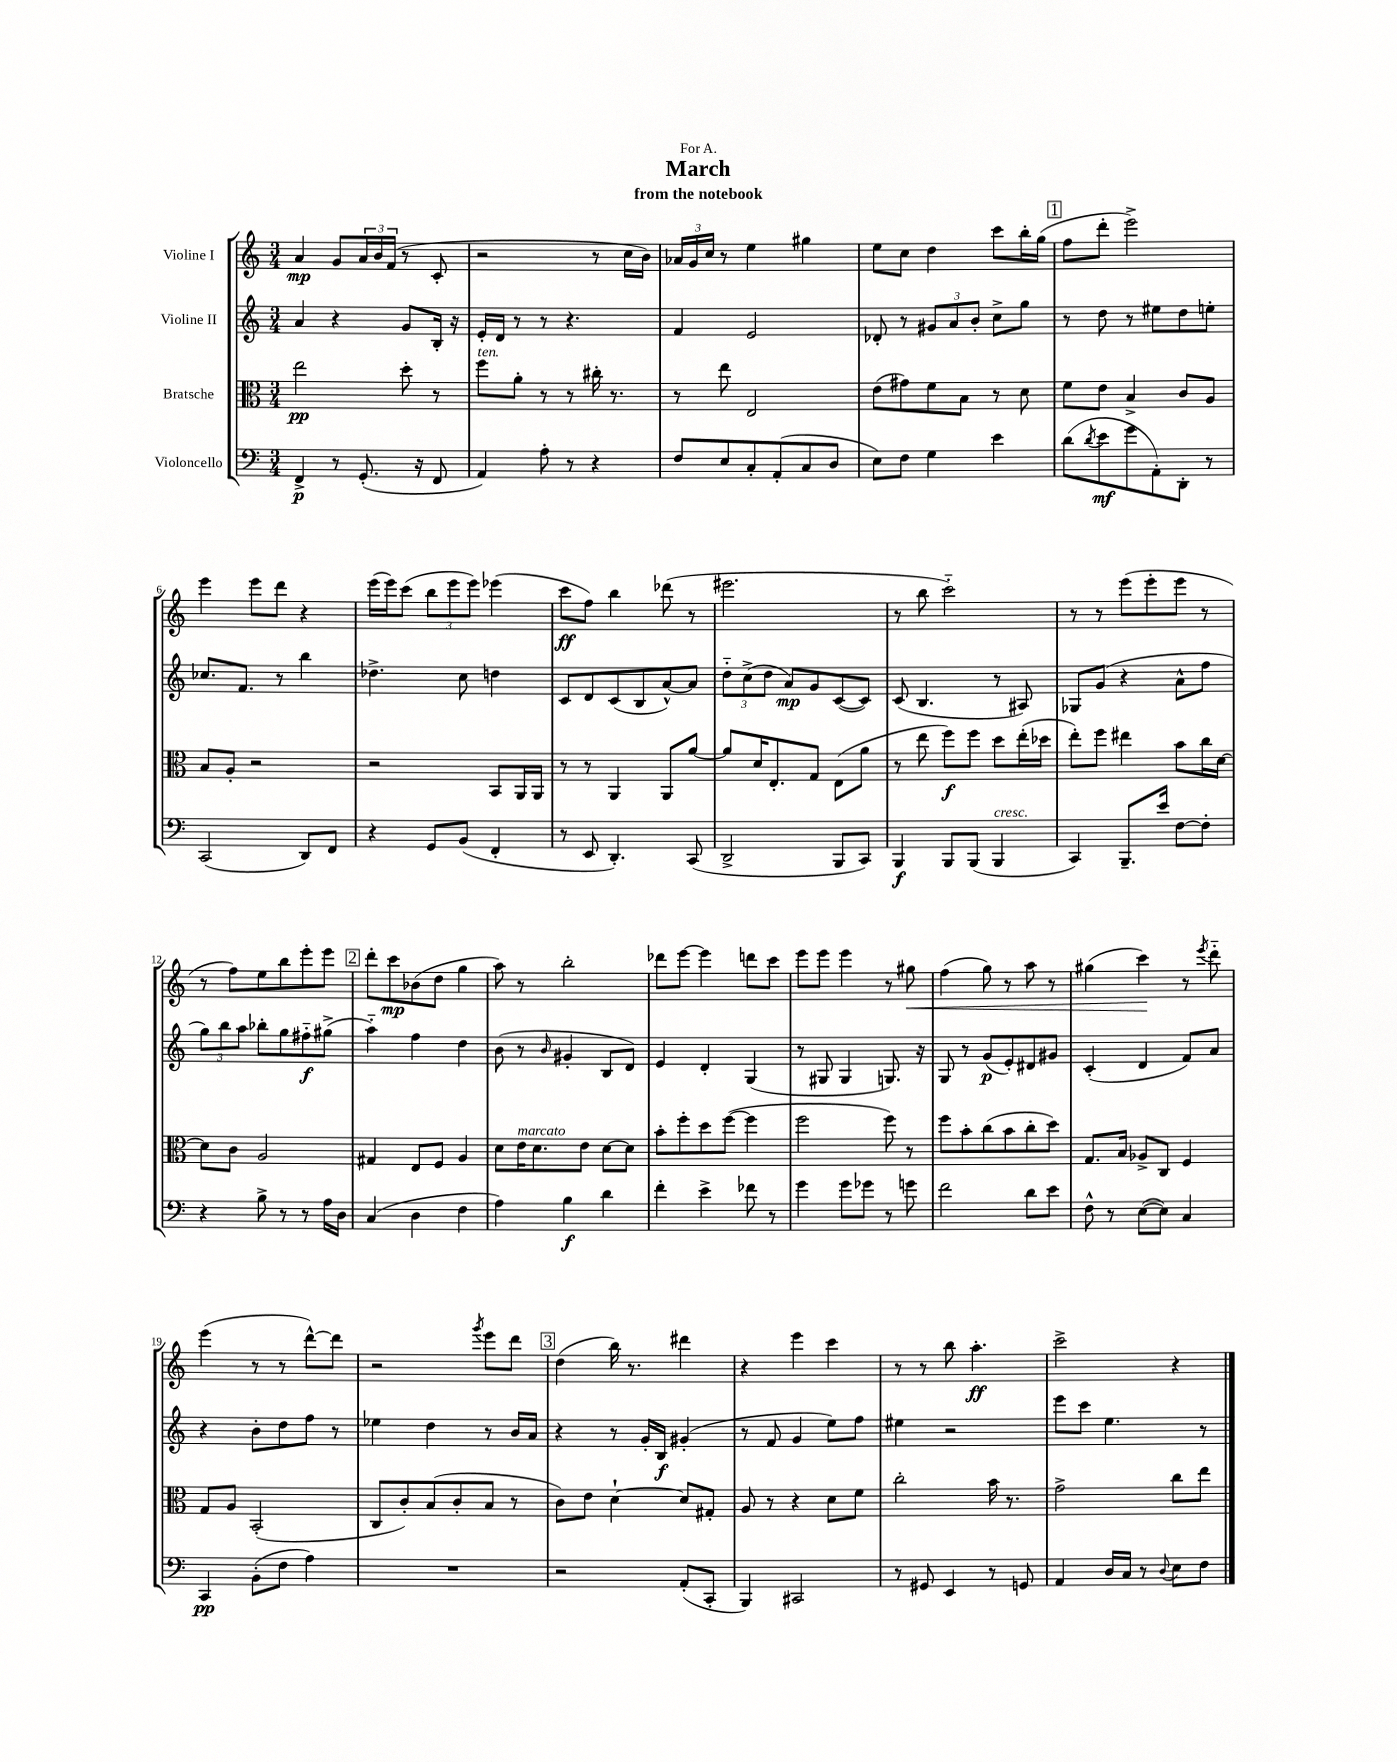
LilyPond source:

\header { title = "March" subtitle = "from the notebook" dedication = "For A." }
<<
\new StaffGroup <<
\new Staff = "s0" \with { instrumentName = "Violine I" } {
    \clef treble \key c \major \numericTimeSignature \time 3/4
    a'4\mp g'8 \tuplet 3/2 { a'16 b'16 f'16( } r8 c'8-. |
    r2 r8 c''16 b'16) |
    \tuplet 3/2 { aes'16 g'16 c''16 } r8 e''4 gis''4 |
    e''8 c''8 d''4 c'''8 b''16-. g''16( |
    \mark \markup { \box "1" } f''8 d'''8-. e'''2->) |
    e'''4 e'''8 d'''8 r4 |
    e'''16( e'''16) c'''8( \tuplet 3/2 { b''8 e'''8 e'''8) } ees'''4( |
    c'''8\ff f''8) b''4 des'''8( r8 |
    eis'''2. |
    r8 b''8 c'''2-_) |
    r8 r8 e'''8( e'''8-. e'''8 r8 |
    r8 f''8) e''8 b''8 e'''8-. e'''8 |
    \mark \markup { \box "2" } d'''8-. c'''8\mp bes'8( d''8 g''4 |
    a''8) r8 b''2-. |
    des'''8 e'''8~ e'''4 d'''8 c'''8 |
    e'''8 e'''8 e'''4 r8 gis''8\< |
    f''4( g''8) r8 a''8 r8 |
    gis''4( c'''4\!) r8 \acciaccatura { e'''8 } d'''8-_ |
    e'''4( r8 r8 d'''8~-^) d'''8 |
    r2 \acciaccatura { g'''8 } e'''8 d'''8 |
    \mark \markup { \box "3" } d''4( b''16) r8. dis'''4 |
    r4 e'''4 c'''4 |
    r8 r8 b''8 a''4.-.\ff |
    c'''2-> r4 \bar "|." |
}
\new Staff = "s1" \with { instrumentName = "Violine II" } {
    \clef treble \key c \major \numericTimeSignature \time 3/4
    a'4 r4 g'8 b16-. r16 |
    e'16-. d'16 r8 r8 r4. |
    f'4 e'2 |
    des'8-. r8 \tuplet 3/2 { gis'8 a'8 b'8-. } c''8-> g''8 |
    \mark \markup { \box "1" } r8 d''8 r8 eis''8 d''8 e''8-. |
    ces''8. f'8. r8 b''4 |
    des''4.-> c''8 d''4 |
    c'8 d'8 c'8( b8 a'8~-^) a'8 |
    \tuplet 3/2 { d''8-_ c''8->( d''8 } a'8\mp) g'8 c'8~( c'8) |
    c'8( b4. r8 ais8) |
    ges8 g'8( r4 a'8-^ f''8 |
    \tuplet 3/2 { g''8) b''8 a''8 } bes''8-. g''8 fis''8-_\f gis''8->( |
    \mark \markup { \box "2" } a''4-_) f''4 d''4 |
    b'8( r8 \grace { b'16 } gis'4-. b8 d'8) |
    e'4 d'4-. g4( |
    r8 gis8 gis4 g8.) r16 |
    g8 r8 g'8\p( e'8-.) dis'8 gis'8 |
    c'4-.( d'4 f'8) a'8 |
    r4 b'8-. d''8 f''8 r8 |
    ees''4 d''4 r8 b'16 a'16 |
    \mark \markup { \box "3" } r4 r8 g'16-. b16\f gis'4-.( |
    r8 f'8 g'4 e''8) f''8 |
    eis''4 r2 |
    e'''8 c'''8 e''4. r8 \bar "|." |
}
\new Staff = "s2" \with { instrumentName = "Bratsche" } {
    \clef alto \key c \major \numericTimeSignature \time 3/4
    e''2\pp d''8-. r8 |
    f''8^\markup { \italic "ten." } a'8-. r8 r8 cis''16-. r8. |
    r8 e''8 e2 |
    e'8( gis'8) f'8 b8 r8 d'8 |
    \mark \markup { \box "1" } f'8 e'8 b4-> c'8 a8 |
    b8 a8-. r2 |
    r2 b,8 a,16 a,16 |
    r8 r8 a,4 a,8 a'8~ |
    a'8 d'16 e8.-. g8 e8( a'8 |
    r8 e''8 f''8\f) f''8 d''8 e''16-.( des''16 |
    e''8-.) f''8 eis''4 b'8 c''16 d'16~ |
    d'8 c'8 a2 |
    \mark \markup { \box "2" } gis4 e8 f8 a4 |
    d'8 e'16^\markup { \italic "marcato" } d'8. e'8 d'8~ d'8 |
    b'8-. f''8-. d''8 f''8~( f''4 |
    f''2 f''8) r8 |
    f''8 b'8-. c''8( b'8 c''8-. d''8) |
    g8. b16 aes8-> c8 f4 |
    g8 a8 b,2-.( |
    c8 c'8-.) b8( c'8-. b8 r8 |
    \mark \markup { \box "3" } c'8) e'8 d'4~-! d'8 gis8-. |
    a8 r8 r4 d'8 f'8 |
    c''2-. b'16 r8. |
    g'2-> c''8 e''8 \bar "|." |
}
\new Staff = "s3" \with { instrumentName = "Violoncello" } {
    \clef bass \key c \major \numericTimeSignature \time 3/4
    f,4->\p r8 g,8.-.( r16 f,8 |
    a,4) a8-. r8 r4 |
    f8 e8 c8-. a,8-.( c8 d8 |
    e8) f8 g4 e'4 |
    \mark \markup { \box "1" } d'8( \acciaccatura { d'8 } e'8\mf g'8 a,8-.) d,8-. r8 |
    c,2( d,8) f,8 |
    r4 g,8 b,8( f,4-. |
    r8 e,8 d,4.-.) c,8( |
    d,2-> b,,8 c,8) |
    b,,4\f b,,8 b,,8( b,,4^\markup { \italic "cresc." } |
    c,4) b,,8.-- e'16 f8~ f8-. |
    r4 b8-> r8 r8 a16 d16 |
    \mark \markup { \box "2" } c4( d4 f4 |
    a4) b4\f d'4 |
    f'4-. e'4-> fes'8 r8 |
    g'4 g'8 ges'8 r8 g'8 |
    f'2 d'8 e'8 |
    f8-^ r8 e8~( e8) c4 |
    c,4\pp b,8-.( f8 a4) |
    R2. |
    \mark \markup { \box "3" } r2 a,8-.( c,8-. |
    b,,4) cis,2 |
    r8 gis,8 e,4 r8 g,8 |
    a,4 d16 c16 r8 \appoggiatura { d8 } e8 f8 \bar "|." |
}
>>
>>
